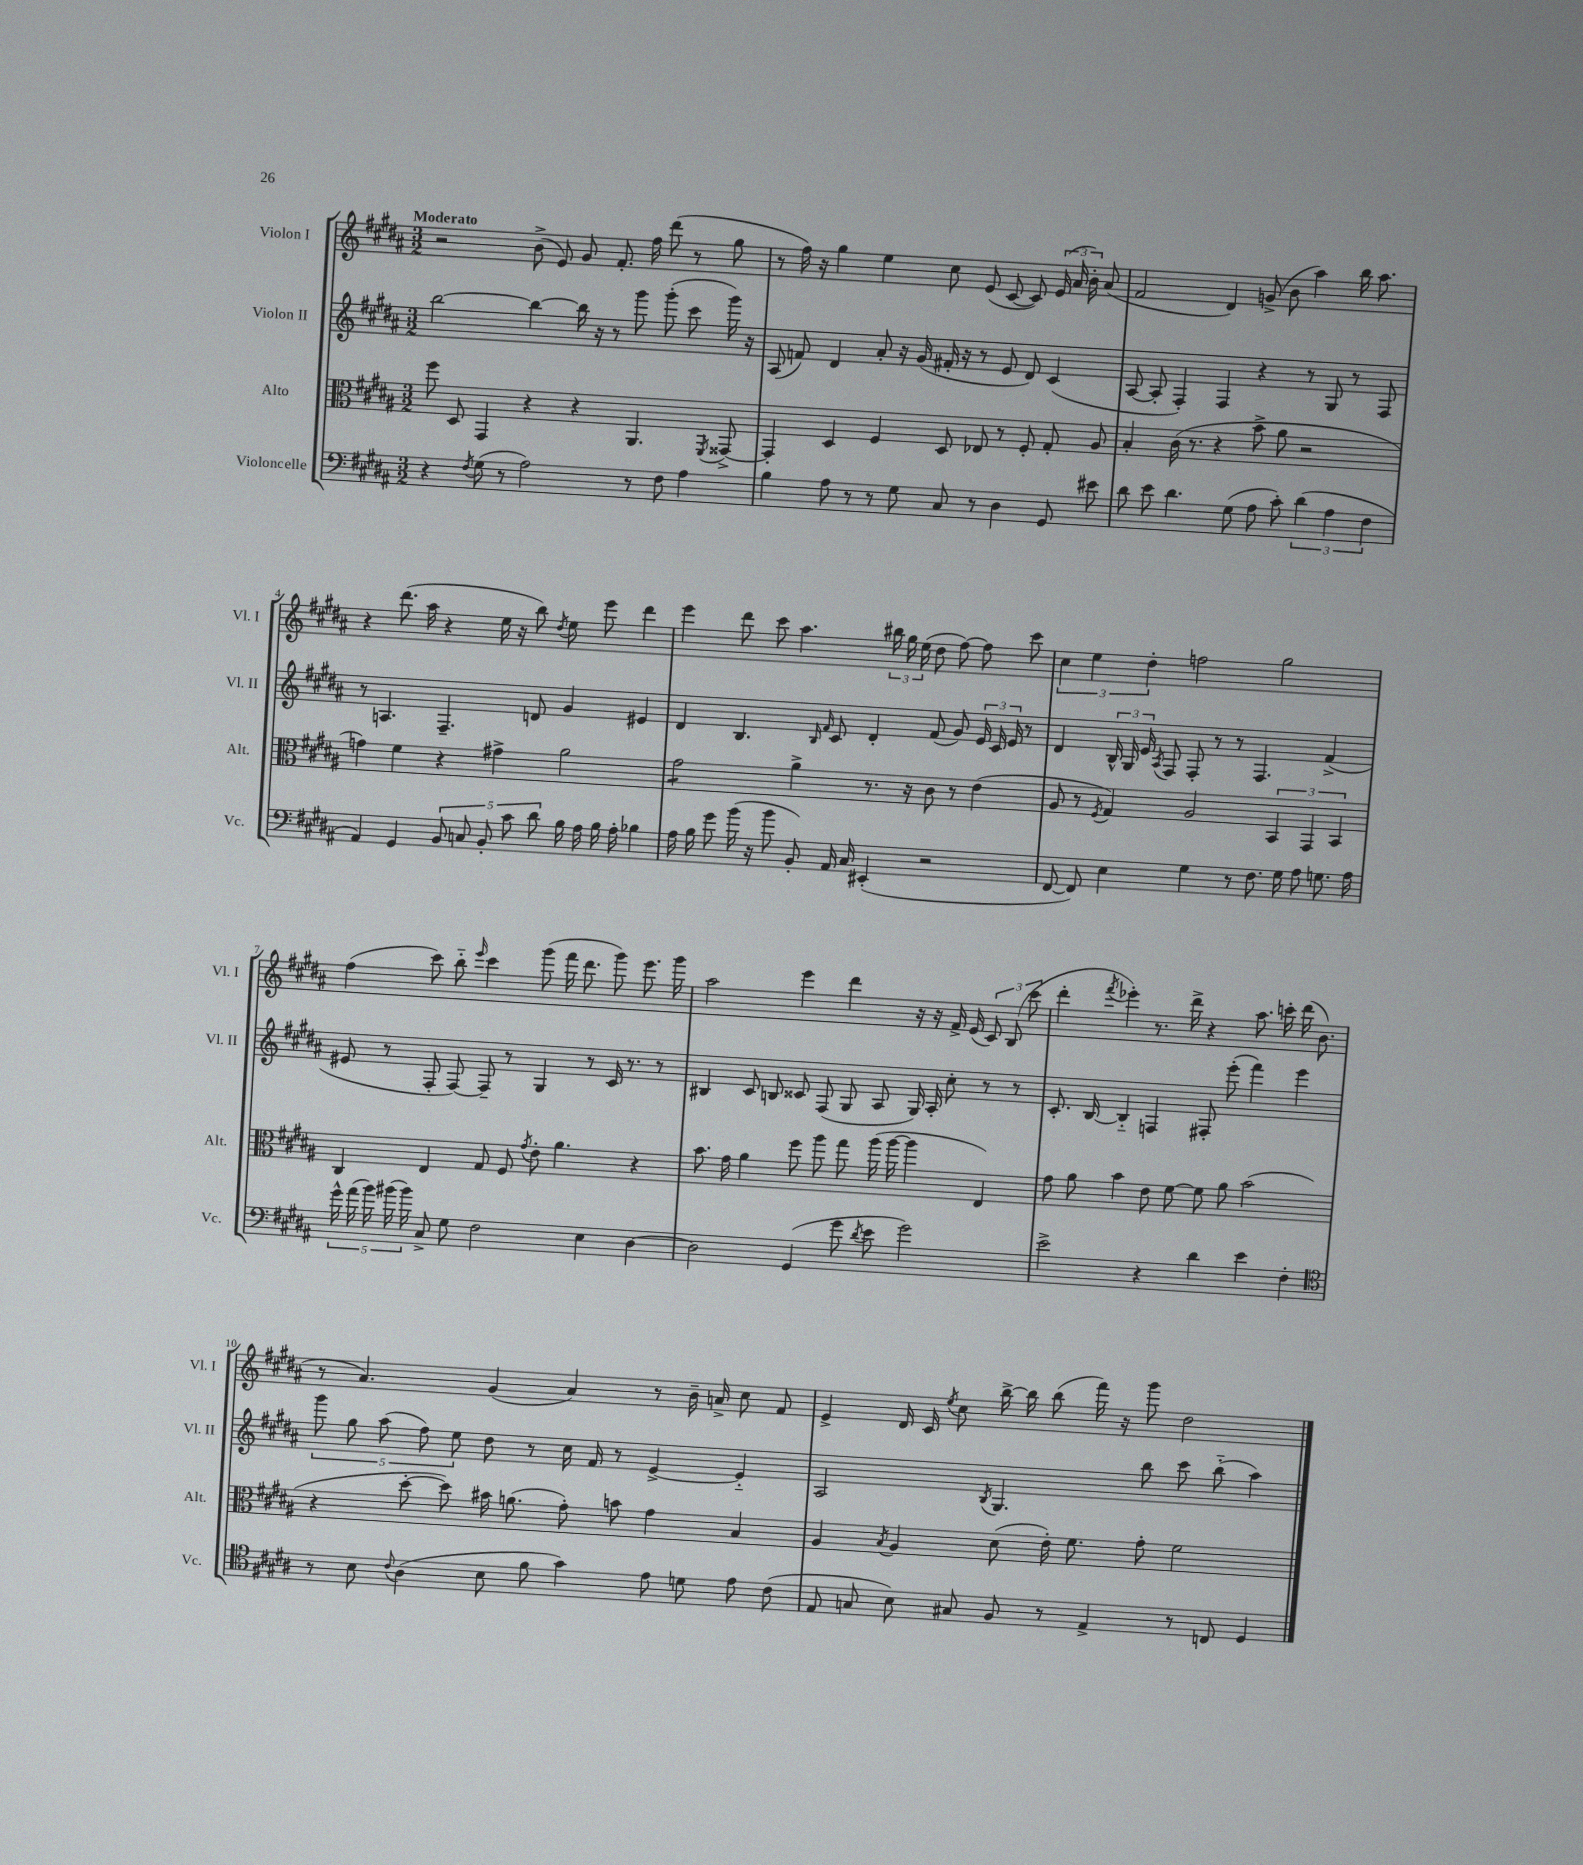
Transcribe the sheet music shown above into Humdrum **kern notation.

**kern	**kern	**kern	**kern
*part4	*part3	*part2	*part1
*staff4	*staff3	*staff2	*staff1
*I"Violoncelle	*I"Alto	*I"Violon II	*I"Violon I
*I'Vc.	*I'Alt.	*I'Vl. II	*I'Vl. I
*clefF4	*clefC3	*clefG2	*clefG2
*k[f#c#g#d#a#]	*k[f#c#g#d#a#]	*k[f#c#g#d#a#]	*k[f#c#g#d#a#]
*M3/2	*M3/2	*M3/2	*M3/2
=1	=1	=1	=1
!	!	!	!LO:TX:a:B:t=Moderato
4r	8ff#\	[2bb\	2r
.	8D#/	.	.
8qF#/	.	.	.
(8G#\	4GG#/	.	.
8r	.	.	.
2A#\)	4r	4bb\_	(8b^\
.	.	.	8e/)
.	4r	16bb\]	8g#/
.	.	16r	.
.	.	8r	8.f#'/
8r	4.AA#/	8ggg#\	.
.	.	.	16ff#\
8F#\	.	(8ggg#'\	(8ddd#\
4A#\	.	8ccc#\	8r
.	8qFF#/	.	.
.	[8GG##X^/	16ggg#\)	8gg#\
.	.	16r	.
=2	=2	=2	=2
4B\	4GG##'/]	(8A#/	8r
.	.	8fn/)	16ff#\)
.	.	.	16r
8A#\	4D#/	4d#/	4gg#\
8r	.	.	.
8r	4F#/	8a#'/	4ee\
8G#\	.	16r	.
.	.	(16g#/	.
8C#/	8D#/	16f#X'/	8cc#\
.	.	16r	.
8r	8E-X/	8r	(8e/
4D#\	8r	8e/	[8c#/
.	8F#'/	8d#/)	8c#/])
8GG#/	8G#'/	(4c#/	(24e/
.	.	.	24a#/
.	.	.	24b'\)
8e#X\	8A#/	.	(8a#/
=3	=3	=3	=3
8d#\	4B'/	[8A#/	2f#/
8e\	.	8A#'/]	.
4.d#\	(16c#\	4F#'/)	.
.	8.r	.	.
.	4r	4F#/	4d#/)
(8G#\	.	.	.
8A#\	8b^\	4r	(8gn^/
8c#'\)	8a#\	.	8b\
(6d#\	2r	8r	4aa#\)
.	.	8G#/	.
6A#\	.	.	.
.	.	8r	16bb\
.	.	.	8.aa#\
6F#\	.	.	.
.	.	8F#/	.
!!LO:LB:g=z
=4	=4	=4	=4
4AA#/)	4gn\)	8r	4r
.	.	4.An/	.
4GG#/	4f#\	.	(8.ddd#\
.	.	.	16aa#\
10BB/	4r	4.F#~/	4r
10Cn/	.	.	.
10BB'/	.	.	.
.	4g#X^\	.	16ee\
10c#\	.	.	.
.	.	.	16r
.	.	8dn/	8bb\)
10d#\	.	.	.
.	.	.	8qdd#/
16B\	2a#\	4g#/	8ee\
16A#\	.	.	.
16B\	.	.	8eee\
16A#'\	.	.	.
4B-X\	.	4e#X/	4ddd#\
=5	=5	=5	=5
*	*tremolo	*	*
16A#\	8g#\L	4d#/	4eee\
16B\	.	.	.
8g#\	8g#\	.	.
(16b\	8g#\	4.B/	8ddd#\
16r	.	.	.
8b\	8g#\J	.	8ccc#\
*	*Xtremolo	*	*
8BB'/)	4a#^\	.	4.aa#\
.	.	16qqB/	.
.	.	16qqf#/	.
16AA#/	.	8c#/	.
16C#/	.	.	.
(4EE#X'/	8.r	4d#'/	.
.	.	.	24bb#X\
.	.	.	24gg#\
.	16r	.	.
.	.	.	(24ee\
2r	8c#\	(8f#/	8dd#\
.	8r	8g#/)	[8ff#\)
.	(4e\	24e/	8ff#\]
.	.	24c#/	.
.	.	24e/	.
.	.	8r	8ccc#\
=6	=6	=6	=6
[8FF#/	8A#/	4d#/	6cc#\
8FF#/])	8r	.	.
.	.	.	6ee\
.	8qF#/	.	.
4E\	4G#/)	24B^^/	.
.	.	24G#/	.
.	.	24e/	6dd#'\
.	.	8qA#/	.
.	.	8F#/	.
4G#\	2A#/	8F#'/	2ffn\
.	.	8r	.
8r	.	8r	.
8.F#\	.	4.F#/	.
.	6BB/	.	2gg#\
16G#\	.	.	.
8A#\	.	.	.
.	6GG#/	.	.
8.Gn\	.	(4f#^/	.
.	6BB/	.	.
16A#\	.	.	.
!!LO:LB:g=z
=7	=7	=7	=7
20g#^^\	4C#/	8e#X/	(4ff#\
(20a#\	.	.	.
20b\)	.	.	.
.	.	8r	.
(20b#X\	.	.	.
20b#\)	.	.	.
8C#^/	4E/	8F#'/	8ccc#\)
8G#\	.	[8F#/)	8bb\
.	.	.	16qqeee/
2F#\	8G#/	8F#~/]	4ccc#\
.	8F#/	8r	.
.	8qg#/	.	.
.	8e'\	4G#/	(8ggg#\
.	4.a#\	.	16fff#\
.	.	.	8.ddd#\
4E\	.	8r	.
.	.	16c#/	8ggg#\)
.	.	8.r	.
[4D#\	4r	.	8.eee\
.	.	8r	.
.	.	.	16ggg#\
=8	=8	=8	=8
2D#\]	8.b\	4B#X/	2aa#\
.	16g#\	.	.
.	4a#\	8c#/	.
.	.	8Bn/	.
(4GG#/	8ff#\	8c##X/	4eee\
.	8aa#\	(8F#/	.
8g#\	8gg#\	8G#/	4ddd#\
8qd#/	.	.	.
8e\	(16aa#\	8A#/	.
.	[16aa#\	.	.
2g#\)	4aa#\]	16G#/)	16r
.	.	16A#'/	16r
.	.	8cc#'\	16f#^/
.	.	.	(16e/
.	4E/)	8r	12c#/)
.	.	.	(12B/
.	.	8r	.
.	.	.	12ccc#\
=9	=9	=9	=9
2e^\	8g#\	8.c#'/	4ddd#'\
.	8a#\	.	.
.	.	[16B/	.
.	.	.	8qfff#/
.	4b\	4B/]	4eee-X'\)
4r	8e\	4Fn/	8.r
.	[8f#\	.	.
.	.	.	16ddd#^\
4d#\	8f#\]	8F#X'/	4r
.	8a#\	(8eee'\	.
4e\	(2b\	4fff#\)	8.aa#\
.	.	.	16cccn'\
4F#'\	.	4eee\	(16ddd#\
.	.	.	8.b\
!!LO:LB:g=z
=10	=10	=10	=10
*clefC4	*	*	*
8r	4r	10ggg#\	8r
.	.	10gg#\	.
8B\	.	.	4.a#/)
.	.	(10aa#\	.
8qqc#/	.	.	.
(4A#\	[8dd#'\	.	.
.	.	10ff#\)	.
.	8dd#\])	.	.
.	.	10ee\	.
8B\	16b#X\	8dd#\	(4g#/
.	(8.an\	.	.
8f#\	.	8r	.
4g#\)	8g#'\)	16cc#\	4a#/)
.	.	16f#/	.
.	8bn\	8r	.
8e\	4g#\	[4e^/	8r
8dn\	.	.	16b~\
.	.	.	16an^/
8e\	4B/	4e/]	8cc#\
(8c#\	.	.	8f#/
=11	=11	=11	=11
8E/	4A#/	2A#/	4e^/
8Gn/	.	.	.
.	8qB/	.	.
8B\)	4A#/	.	16d#/
.	.	.	16c#/
.	.	.	8qee/
8G#X/	.	.	8cc#\
.	.	8qB/	.
8F#/	(8d#\	4.G#/	[16bb^\
.	.	.	16bb\]
8r	16e'\)	.	(8bb\
.	8.f#\	.	.
4E^/	.	.	16fff#\)
.	.	.	16r
.	8g#'\	8bb\	8ggg#\
8r	2f#\	8ccc#\	2dd#\
8Cn/	.	(8bb\	.
4D#/	.	4aa#\)	.
==	==	==	==
*-	*-	*-	*-
